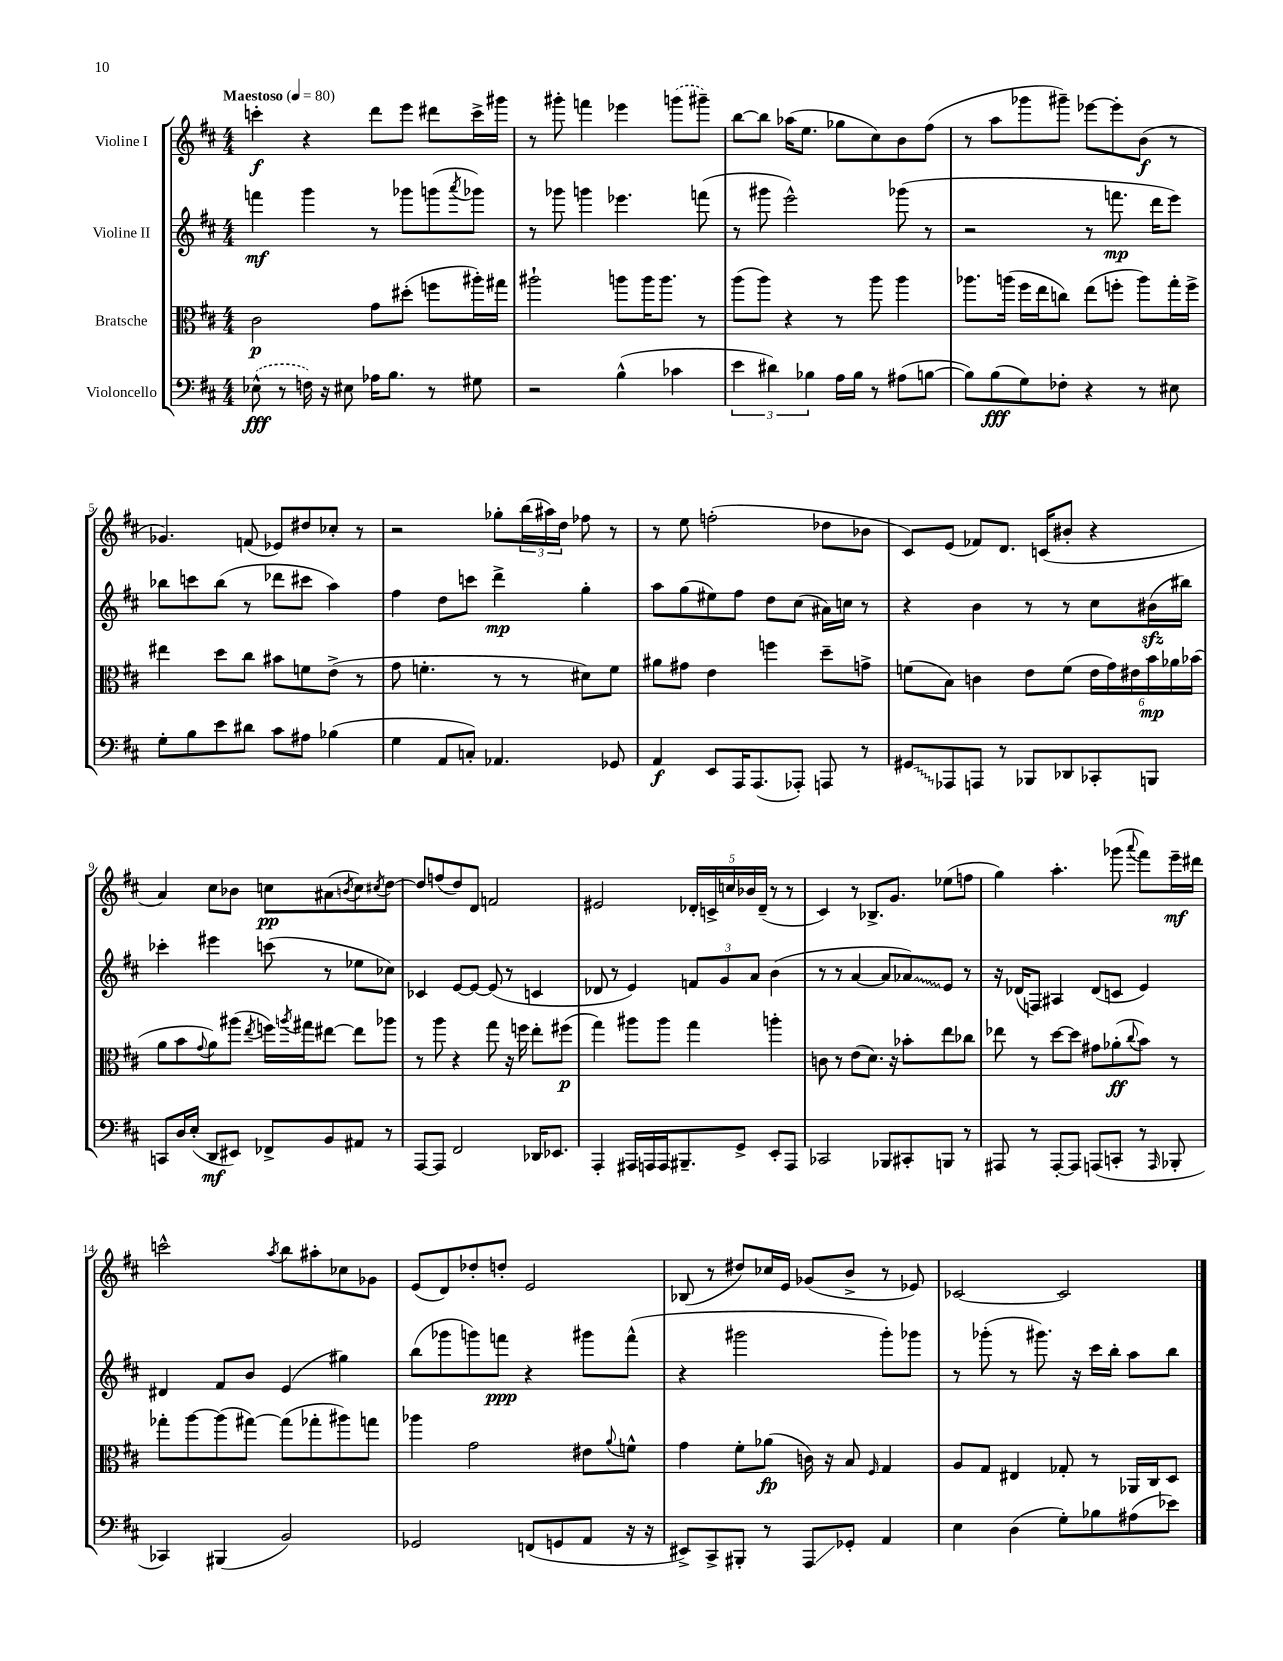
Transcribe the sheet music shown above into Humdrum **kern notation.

**kern	**kern	**kern	**kern
*staff4	*staff3	*staff2	*staff1
*clefF4	*clefC3	*clefG2	*clefG2
*k[f#c#]	*k[f#c#]	*k[f#c#]	*k[f#c#]
*M4/4	*M4/4	*M4/4	*M4/4
*MM80	*MM80	*MM80	*MM80
(8E-^^\	2c#\	4fff\	4ccc'\
8r	.	.	.
16F\)	.	4ggg\	4r
16r	.	.	.
8E#\	.	.	.
16A-\LK	8g\L	8r	8ddd\L
8.B\J	.	.	.
.	(8dd#'\J	8ggg-\L	8eee\J
8r	8ff\L	(8ggg\	8ddd#\L
.	.	8qaaa/	.
8G#\	16aa#'\L)	8ggg-\J)	16ccc^\L
.	16gg#\JJ	.	16ggg#\JJ
=	=	=	=
2r	2aa#`\	8r	8r
.	.	8ggg-\	8ggg#'\
.	.	4ggg\	4fff\
(4B^^\	8aa\L	4.eee-\	4eee-\
.	16aa\K	.	.
.	8.aa\J	.	.
4c-\	.	.	(8ggg\L
.	8r	(8fff\	8ggg#~\J)
=	=	=	=
6e\	(8aa\L	8r	[8bb\L
.	8aa\J)	8ggg#\	8bb\]J
6d#\)	.	.	.
.	4r	2eee^^\)	(16aa-\LK
.	.	.	8.ee\J
6B-\	.	.	.
16A\LL	8r	.	8gg-\L
16B-\JJ	.	.	.
8r	8aa\	.	8cc#\)
(8A#\L	4aa\	(8ggg-\	8b\
[8B\J	.	8r	(8ff#\J
=	=	=	=
8B\]L)	8.aa-\L	2r	8r
(8B\	.	.	8aa\L
.	(16aa\Jk	.	.
8G\)	16ff#\LL	.	8ggg-\
.	16ee\J	.	.
8F-'\J	8cc\J)	.	8ggg#~\J)
4r	(8ee\L	8r	[8eee-\L
.	8ff'\J	8.fff\	8eee-'\]
8r	8aa\L)	.	(8b\J
.	.	16ddd\LK	.
8E#\	16gg'\L	8eee\J)	8r
.	16ff^\JJ	.	.
=	=	=	=
8G'\L	4ee#\	8bb-\L	4.g-/)
8B\	.	8ccc\	.
8e\	8dd\L	(8bb-\J	.
8d#\J	8cc#\J	8r	(8f/
8c#\L	8b#\L	8ddd-\L	8e-/L)
8A#\J	8f\	8ccc#\J	8dd#/
(4B-\	(8e^\J	4aa\)	8cc-'/J
.	8r	.	8r
=	=	=	=
4G\	8g\	4ff#\	2r
.	4.f'\	.	.
8AA/L	.	8dd\L	.
8C'/J)	.	8ccc\J	.
4.AA-/	8r	4ddd^\	8gg-'\L
.	8r	.	(24bb\L
.	.	.	24aa#\)
.	.	.	24dd\JJ
.	8d#\L)	4gg'\	8ff-\
8GG-/	8f\J	.	8r
=	=	=	=
4AA/	8a#\L	8aa\L	8r
.	8g#\J	(8gg\	8ee\
8EE/L	4e\	8ee#\)	(2ff'\
16AAA/K	.	8ff#\J	.
(8.AAA/	.	.	.
.	4ff\	8dd\L	.
8AAA-'/J)	.	(8cc#\J	.
8AAA/	8dd~\L	16a#\LL)	8dd-\L
.	.	16cc\JJ	.
8r	8g^\J	8r	8b-\J
=	=	=	=
8GG#/L	(8f\L	4r	8c#/L)
8AAA-/	8B\J)	.	(8e/J
8AAA/J	4c\	4b\	8f-/L)
8r	.	.	8.d/J
8BBB-/L	8e\L	8r	.
.	.	.	(16c/LK
8DD-/	(8f\J	8r	8b#'/J
8CC-'/	24e\LL	8cc#\L	4r
.	24g\)	.	.
.	24e#\	.	.
8BBB/J	24b\	(16b#\L	.
.	24a-\	.	.
.	.	16bb#\JJ)	.
.	(24b-\JJ	.	.
=	=	=	=
8CC/L	8a\L	4ccc-'\	4a/)
16D/L	8b\	.	.
(16E'/JJ	.	.	.
.	8qqg/	.	.
8DD/L	8a\)	4eee#\	8cc#\L
8EE#/J)	(8aa#\J	.	8b-\J
.	8qee/	.	.
8FF-^/L	16ff\LL)	(8ccc\	8cc\L
.	8qaa/	.	.
.	16gg#\J	.	.
8BB/	[8ee#\J	8r	(8a#\
.	.	.	8qb/
8AA#/J	8ee#\]L	8ee-\L	8cc\)
.	.	.	8qcc#/
8r	8aa-\J	8cc-\J)	[8dd\J
=	=	=	=
[8AAA/L	8r	4c-/	8dd/]L
8AAA/]J	8aa\	.	(8ff/
2FF#/	4r	[8e/L	8dd/)
.	.	8e/_J	8d/J
.	8gg\	(8e/]	2f/
.	16r	8r	.
.	16ff\	.	.
16DD-/LK	8ee'\L	4c/	.
8.EE-/J	.	.	.
.	(8ff#\J	.	.
=	=	=	=
4AAA'/	4gg\)	8d-/	2e#/
.	.	8r	.
16AAA#/LL	8aa#\L	4e/)	.
16AAA/	.	.	.
16AAA/J	8aa#\J	.	.
8.BBB#~/	.	.	.
.	4gg\	12f/L	20d-'/LL
.	.	.	20c^/
.	.	12g/	.
.	.	.	20cc/
8GG^/J	.	.	.
.	.	.	20b-/
.	.	12a/J	.
.	.	.	(20d-~/JJ
8EE'/L	4aa'\	(4b\	8r
8AAA/J	.	.	8r
=	=	=	=
2CC-/	8c\	8r	4c#/)
.	8r	8r	.
.	(8e\L	[4a/	8r
.	8.d\J)	.	8.B-^/L
8BBB-/L	.	8a/]L	.
.	16r	.	8.g/J
8CC#'/	8b-'\L	8a-/)	.
8BBB/J	8ee\	8e/J	(8ee-\L
8r	8cc-\J	8r	8ff\J
=	=	=	=
8AAA#/	8ee-\	16r	4gg\)
.	.	(16d-/LK	.
8r	8r	8F/J)	.
[8AAA#'/L	[8dd\L	4A#/	4.aa'\
8AAA#/]J	8dd\]J	.	.
(8AAA/L	8g#\L	(8d-/L	.
8CC'/J	(8a-'\	8c/J	(8ggg-\
.	8qqcc#/	.	8qqaaa/
8r	8b\J)	4e/)	8fff#\L)
16qqAAA/	.	.	.
8BBB-'/	8r	.	16eee~\L
.	.	.	16ddd#\JJ
=	=	=	=
4CC-/)	8gg-'\L	4d#/	2ccc^^\
.	[8aa\	.	.
(4BBB#/	(8aa\]	8f#/L	.
.	[8gg#\J)	8b/J	.
.	.	.	8qaa/
2BB/)	(8gg#\]L	(4e/	8bb\L
.	8gg-'\	.	8aa#'\
.	8aa#\)	4gg#\)	8cc-\
.	8gg\J	.	8g-\J
=	=	=	=
2GG-/	4aa-\	(8bb\L	(8e/L
.	.	8ggg-\	8d/)
.	2g\	8ggg\)	8dd-'/
.	.	8fff\J	8dd'/J
(8FF/L	.	4r	2e/
8GG/	.	.	.
8AA/J	8e#\L	8ggg#\L	.
.	8qqa/	.	.
16r	8f^^\J	(8fff^^\J	.
16r	.	.	.
=	=	=	=
8EE#^/L)	4g\	4r	(8B-/
8CC#^/	.	.	8r
8BBB#'/J	8f#'\L	2ggg#\	8dd#/L)
8r	(8a-\J	.	16cc-/L
.	.	.	16e/JJ
8AAA/L	16c\)	.	(8g-/L
.	16r	.	.
8GG-'/J	8B/	.	8b^/J
.	16qqF#/	.	.
4AA/	4G/	8ggg#'\L)	8r
.	.	8ggg-\J	8e-/)
=	=	=	=
4E\	8A/L	8r	[2c-/
.	8G/J	(8ggg-'\	.
(4D\	4E#/	8r	.
.	.	8.ggg#\)	.
8G'\L)	8G-'/	.	2c-/]
.	.	16r	.
8B-\	8r	16ccc#\LL	.
.	.	16bb'\JJ	.
(8A#\	16AA-/LL	8aa\L	.
.	16C#/J	.	.
8e-\J)	8D/J	8bb\J	.
==	==	==	==
*-	*-	*-	*-
